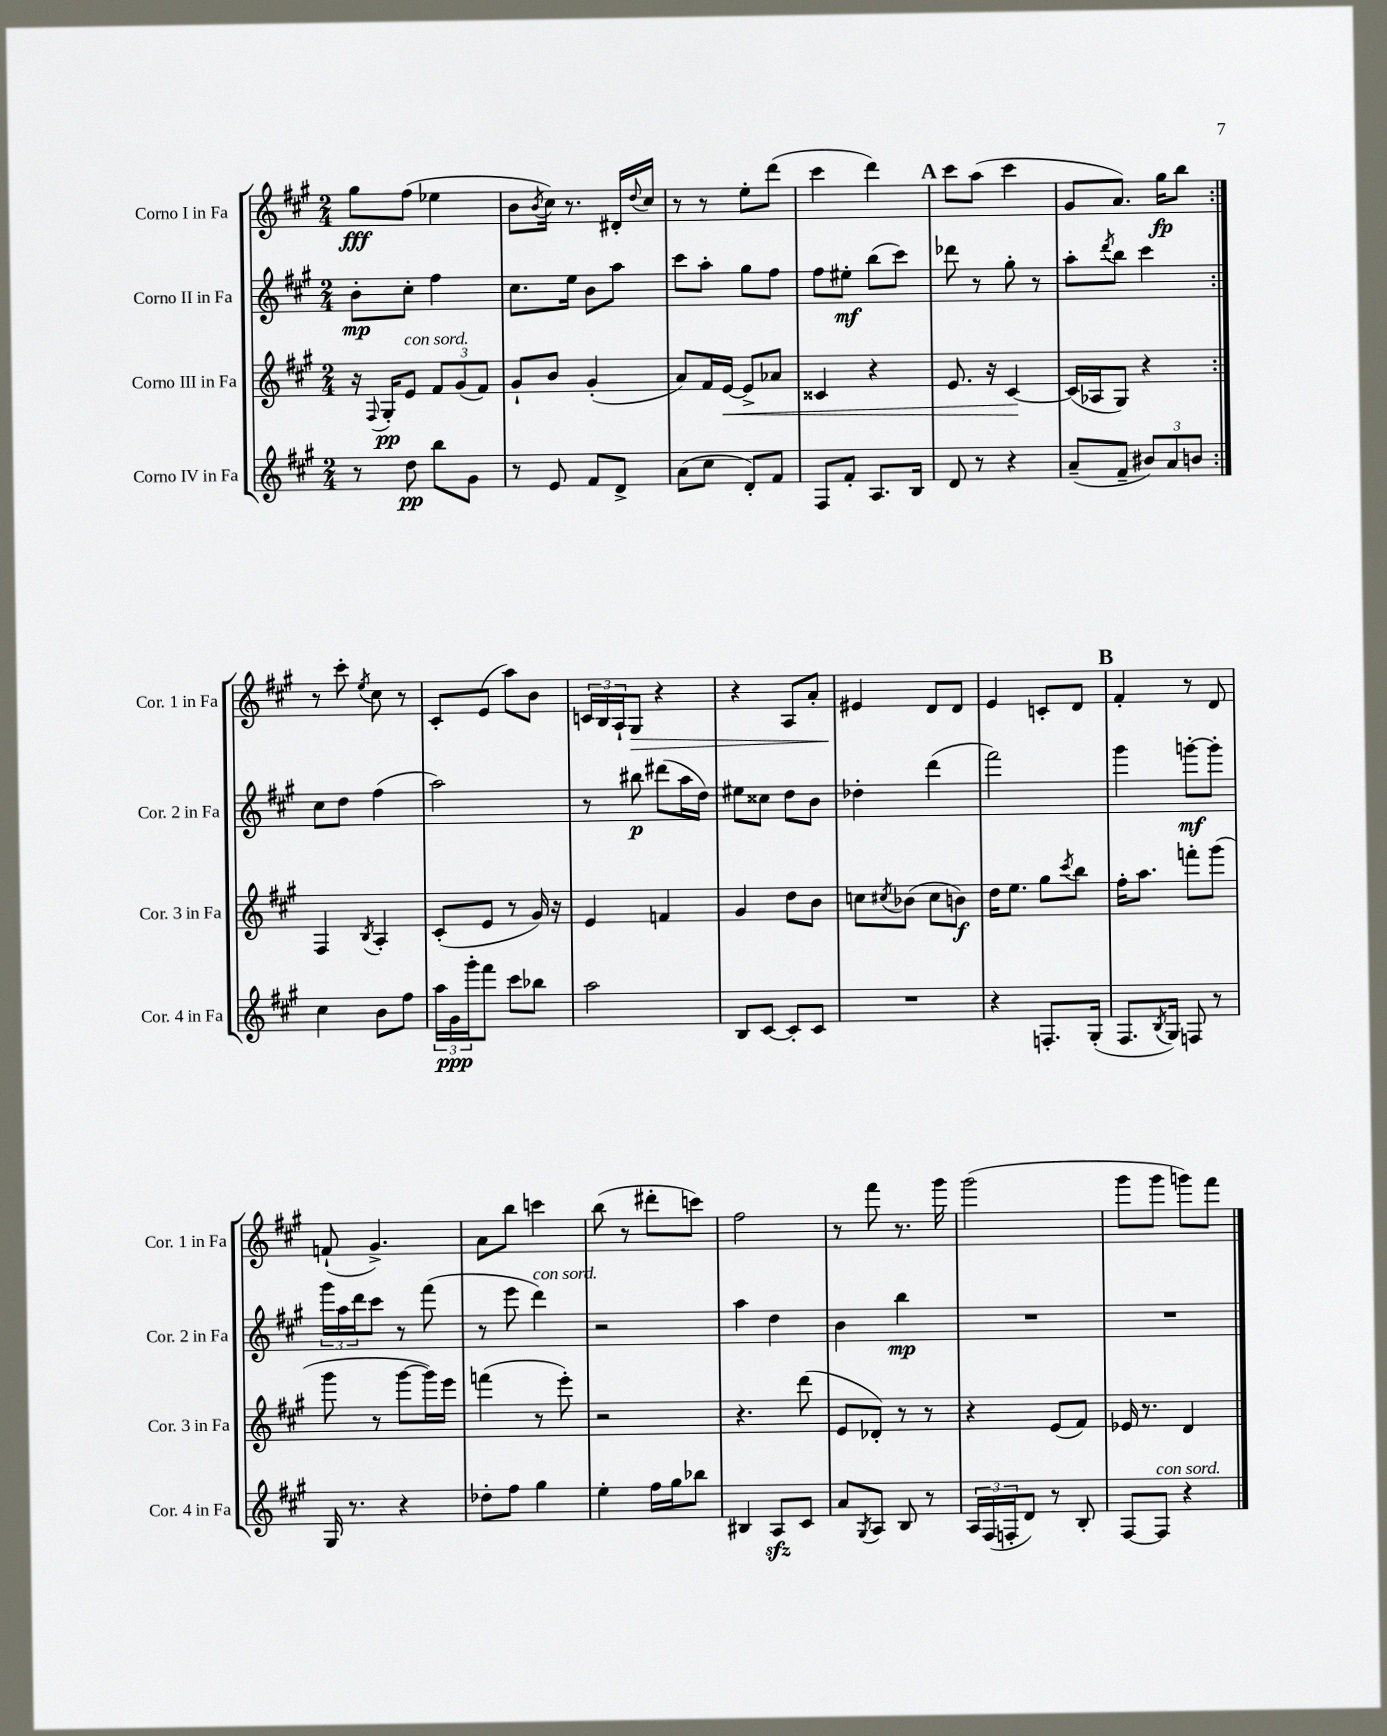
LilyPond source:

<<
\new StaffGroup <<
\new Staff = "s0" \with { instrumentName = "Corno I in Fa" shortInstrumentName = "Cor. 1 in Fa" } {
    \clef treble \key a \major \numericTimeSignature \time 2/4
    \repeat volta 2 { gis''8\fff fis''8( ees''4 |
    b'8 \acciaccatura { b'8 } cis''16) r8. dis'16-. \appoggiatura { d''8 } cis''16 |
    r8 r8 e''8-. d'''8( |
    cis'''4 d'''4) |
    \mark \markup { \bold "A" } cis'''8 a''8( cis'''4 |
    gis'8 a'8.) gis''16\fp b''8 | }
    r8 cis'''8-. \acciaccatura { e''8 } cis''8 r8 |
    cis'8-. e'8( a''8) b'8 |
    \tuplet 3/2 { c'16 b16 a16-! } gis8\> r4 |
    r4 a8 a'8-. |
    eis'4\! d'8 d'8 |
    e'4 c'8-. d'8 |
    \mark \markup { \bold "B" } fis'4-. r8 d'8 |
    f'8-!( gis'4.->) |
    a'8 b''8 c'''4 |
    b''8( r8 dis'''8-. c'''8) |
    fis''2 |
    r8 fis'''8 r8. gis'''16 |
    gis'''2( |
    gis'''8 gis'''8 g'''8) fis'''8 \bar "|." |
}
\new Staff = "s1" \with { instrumentName = "Corno II in Fa" shortInstrumentName = "Cor. 2 in Fa" } {
    \clef treble \key a \major \numericTimeSignature \time 2/4
    \repeat volta 2 { b'8-.\mp cis''8-. fis''4 |
    cis''8. e''16 b'8 a''8 |
    cis'''8 a''8-. gis''8 fis''8 |
    fis''8 eis''8-.\mf b''8( cis'''8) |
    \mark \markup { \bold "A" } des'''8 r8 gis''8-. r8 |
    a''8-. \acciaccatura { d'''8 } b''8 cis'''4 | }
    cis''8 d''8 fis''4( |
    a''2) |
    r8 bis''8\p dis'''8( a''16 d''16) |
    eis''8 cisis''8 d''8 b'8 |
    des''4-. d'''4( |
    fis'''2) |
    \mark \markup { \bold "B" } gis'''4 g'''8~-.\mf g'''8-. |
    \tuplet 3/2 { gis'''16 a''16 d'''16 } cis'''8 r8 fis'''8( |
    r8 e'''8 d'''4^\markup { \italic "con sord." }) |
    r2 |
    a''4 d''4 |
    b'4 b''4\mp |
    R2 |
    R2 \bar "|." |
}
\new Staff = "s2" \with { instrumentName = "Corno III in Fa" shortInstrumentName = "Cor. 3 in Fa" } {
    \clef treble \key a \major \numericTimeSignature \time 2/4
    \repeat volta 2 { r16 \appoggiatura { fis8 } gis16-.\pp e'8^\markup { \italic "con sord." } \tuplet 3/2 { fis'8 gis'8( fis'8) } |
    gis'8-! b'8 gis'4-.( |
    a'8) fis'16 e'16~\< e'8-> aes'8 |
    cisis'4 r4 |
    \mark \markup { \bold "A" } e'8. r16 cis'4~\! |
    cis'16( aes16 gis8) r4 | }
    fis4 \acciaccatura { b8 } a4-. |
    cis'8-.( e'8 r8 gis'16) r16 |
    e'4 f'4 |
    gis'4 d''8 b'8 |
    c''8 \acciaccatura { cis''8 } bes'8( cis''8 b'8\f) |
    d''16 e''8. gis''8 \acciaccatura { cis'''8 } b''8 |
    \mark \markup { \bold "B" } fis''16-. a''8. f'''8-. gis'''8( |
    gis'''8 r8 gis'''8~ gis'''16) e'''16 |
    f'''4( r8 e'''8-.) |
    r2 |
    r4. d'''8( |
    e'8 des'8-.) r8 r8 |
    r4 e'8( fis'8) |
    ees'16 r8. d'4 \bar "|." |
}
\new Staff = "s3" \with { instrumentName = "Corno IV in Fa" shortInstrumentName = "Cor. 4 in Fa" } {
    \clef treble \key a \major \numericTimeSignature \time 2/4
    \repeat volta 2 { r8 d''8\pp b''8 gis'8 |
    r8 e'8 fis'8 d'8-> |
    a'8( cis''8 d'8-.) fis'8 |
    fis8 fis'8-. a8. b16 |
    \mark \markup { \bold "A" } d'8 r8 r4 |
    a'8--( fis'8-- \tuplet 3/2 { bis'8) a'8 b'8 } | }
    cis''4 b'8 fis''8 |
    \tuplet 3/2 { a''16 gis'16\ppp gis'''16-. } fis'''8 cis'''8 bes''8 |
    a''2 |
    b8 cis'8~ cis'8-. cis'8 |
    R2 |
    r4 f8.-. gis16-.( |
    \mark \markup { \bold "B" } fis8. \acciaccatura { b8 } gis16) f8 r8 |
    gis16 r8. r4 |
    des''8-. fis''8 gis''4 |
    e''4-. fis''16 gis''16 bes''8 |
    bis4 a8\sfz cis'8 |
    a'8 \acciaccatura { gis8 } a8 b8 r8 |
    \tuplet 3/2 { a16 fis16( f16-. } d'8) r8 b8-. |
    fis8~ fis8^\markup { \italic "con sord." } r4 \bar "|." |
}
>>
>>
\layout { \context { \Score \remove "Bar_number_engraver" } }
